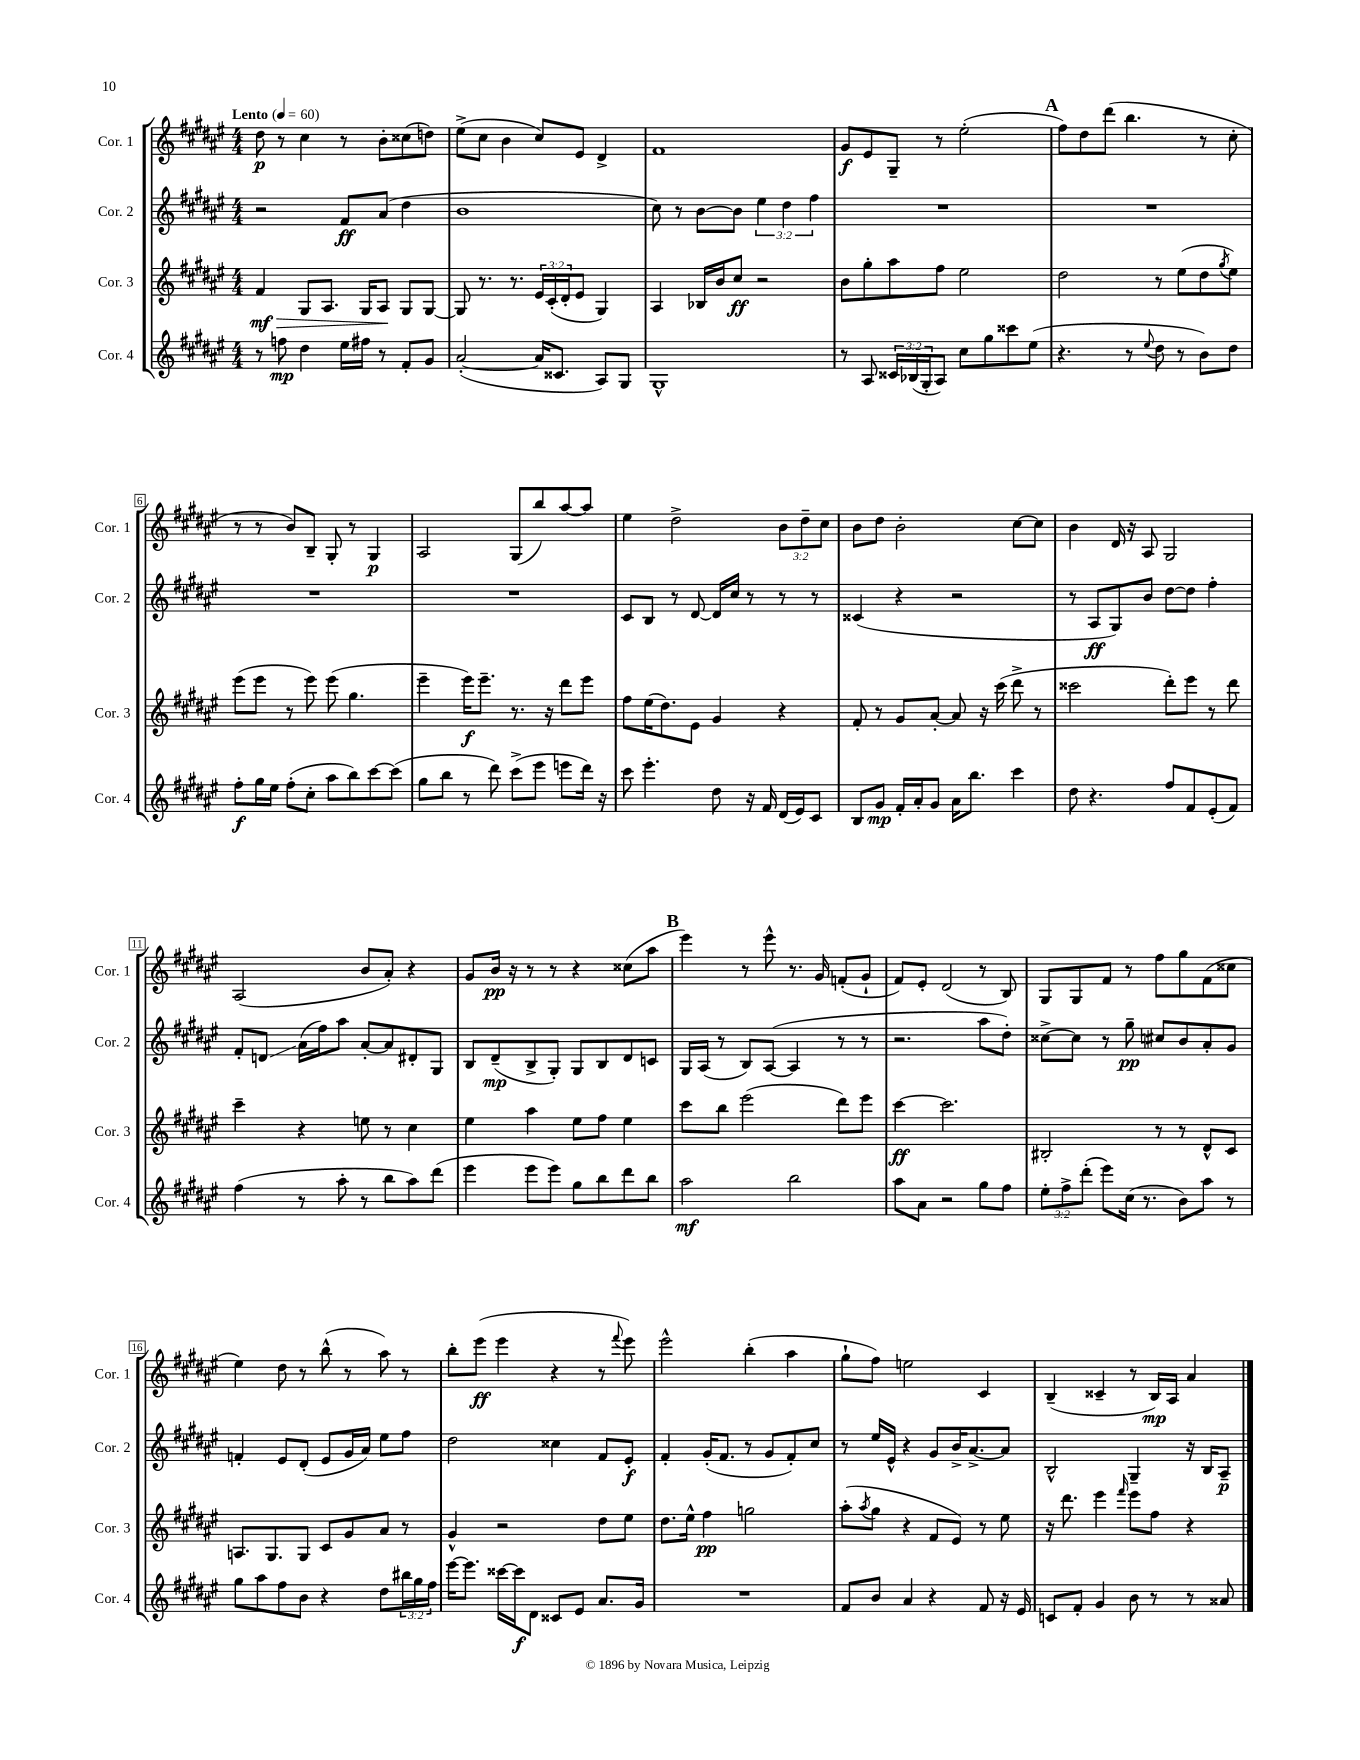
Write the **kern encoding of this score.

**kern	**kern	**kern	**kern
*staff4	*staff3	*staff2	*staff1
*clefG2	*clefG2	*clefG2	*clefG2
*k[f#c#g#d#a#e#]	*k[f#c#g#d#a#e#]	*k[f#c#g#d#a#e#]	*k[f#c#g#d#a#e#]
*M4/4	*M4/4	*M4/4	*M4/4
*MM60	*MM60	*MM60	*MM60
8r	4f#	2r	8dd#
8ff	.	.	8r
4dd#	8G#	.	4cc#
.	8.A#	.	.
16ee#	.	8f#	8r
16ff#	16G#	.	.
8r	8A#	(8a#	8b'
8f#'	8G#	4dd#	(8cc##
8g#	[8G#	.	8dd)
=	=	=	=
([2a#'	8G#]	1b	(8ee#^
.	8.r	.	8cc#
.	.	.	4b
.	8.r	.	.
16a#]	24e#	.	8cc#)
.	(24c#'	.	.
8.c##	.	.	.
.	24d#'	.	.
.	8e#	.	8e#
8A#)	4G#)	.	4d#^
8G#	.	.	.
=	=	=	=
1G#^^	4A#	8cc#)	1f#
.	.	8r	.
.	16B-	[8b	.
.	16b	.	.
.	8cc#	8b]	.
.	2r	6ee#	.
.	.	6dd#	.
.	.	6ff#	.
=	=	=	=
8r	8b	1r	8g#
8A#	8gg#'	.	8e#
24c##	8aa#	.	8G#~
(24B-	.	.	.
24G#'	.	.	.
8A#)	8ff#	.	8r
8cc#	2ee#	.	(2ee#'
8gg#	.	.	.
8ccc##	.	.	.
(8ee#	.	.	.
=	=	=	=
4.r	2dd#	1r	8ff#)
.	.	.	8dd#
.	.	.	(8ddd#
8r	.	.	4.bb
8qqee#	.	.	.
8dd#	8r	.	.
8r	(8ee#	.	.
8b)	8dd#	.	8r
.	8qgg#	.	.
8dd#	8ee#)	.	8cc#'
=	=	=	=
8ff#'	(8eee#	1r	8r
16gg#	8eee#	.	8r
16ee#	.	.	.
(8ff#'	8r	.	8b)
8cc#'	8eee#)	.	8B~
8aa#	(8eee#	.	8G#'
8bb)	4.gg#	.	8r
[8ccc#	.	.	4G#
(8ccc#]	.	.	.
=	=	=	=
8gg#	4eee#~	1r	2A#
8bb	.	.	.
8r	16eee#)	.	.
.	8.eee#~	.	.
8ddd#)	.	.	.
(8ccc#^	8.r	.	(8G#
8eee#	.	.	8bb)
.	16r	.	.
8eee	8ddd#	.	[8aa#
16ddd#)	8eee#	.	8aa#]
16r	.	.	.
=	=	=	=
8ccc#	8ff#	8c#	4ee#
4.eee#'	(16ee#	8B	.
.	8.dd#)	.	.
.	.	8r	2dd#^
.	8e#	[8d#	.
8dd#	4g#	16d#]	.
.	.	16cc#	.
16r	.	8r	.
16f#	.	.	.
(16d#	4r	8r	12b
16e#)	.	.	.
.	.	.	12dd#~
8c#	.	8r	.
.	.	.	12cc#
=	=	=	=
8B	8f#'	(4c##	8b
8g#	8r	.	8dd#
16f#'	8g#	4r	2b'
16a#'	.	.	.
8g#	[8a#'	.	.
16a#	8a#]	2r	.
8.bb	.	.	.
.	16r	.	.
.	(16ccc#	.	.
4ccc#	8ddd#^	.	[8cc#
.	8r	.	8cc#]
=	=	=	=
8dd#	2ccc##	8r	4b
4.r	.	8A#	.
.	.	8G#)	16d#
.	.	.	16r
.	.	8b	8A#
8ff#	8ddd#')	[8dd#	2G#
8f#	8eee#	8dd#]	.
(8e#'	8r	4ff#'	.
8f#)	8ddd#	.	.
=	=	=	=
(4ff#	4ccc#~	8f#'	(2A#
.	.	8d	.
8r	4r	(16a#	.
.	.	16ff#)	.
8aa#'	.	8aa#	.
8r	8ee	[8a#'	8b
8bb	8r	8a#]	8a#')
8aa#)	4cc#	8d#'	4r
(8ddd#	.	8G#	.
=	=	=	=
4eee#	4ee#	8B	8g#
.	.	(8d#~	16b
.	.	.	16r
8eee#	4aa#	8B^	8r
8eee#)	.	8G#')	8r
8gg#	8ee#	8G#	4r
8bb	8ff#	8B	.
8ddd#	4ee#	8d#	(8cc##
8bb	.	8c	8aa#
=	=	=	=
2aa#	8ccc#	16G#	4eee#)
.	.	(16A#	.
.	8bb	8r	.
.	(2eee#	8B)	8r
.	.	([8A#	8eee#^^
2bb	.	4A#]	8.r
.	.	.	16g#
.	8ddd#)	8r	(8f'
.	8eee#	8r	8g#`
=	=	=	=
8aa#	[4ccc#	2.r	8f#)
8a#	.	.	8e#'
2r	2.ccc#]	.	(2d#
8gg#	.	8aa#	8r
8ff#	.	8dd#')	8B)
=	=	=	=
12ee#'	2B#'	[8cc##^	8G#
12ff#^	.	.	.
.	.	8cc##]	8G#
(12ddd#'	.	.	.
8eee#)	.	8r	8f#
(16cc#	.	8gg#~	8r
8.r	.	.	.
.	8r	8cc#	8ff#
8b)	8r	8b	8gg#
8aa#	8d#^^	8a#'	(8f#
8r	8c#	8g#	8cc##
=	=	=	=
8gg#	8.A	4f'	4ee#)
8aa#	.	.	.
.	8.G#	.	.
8ff#	.	8e#	8dd#
8b	8G#	(8d#'	8r
4r	8c#	8e#	(8bb^^
.	8g#	16g#	8r
.	.	16a#)	.
8dd#	8a#	8ee#	8aa#)
24bb#	8r	8ff#	8r
24gg#	.	.	.
24ff#	.	.	.
=	=	=	=
[16eee#	4g#^^	2dd#	8bb'
8.eee#]	.	.	.
.	.	.	(8eee#
[16ccc##	2r	.	4eee#
16ccc##]	.	.	.
8d#	.	.	.
8c##	.	4cc##	4r
8e#	.	.	.
8.a#	8dd#	8f#	8r
.	.	.	8qqfff#
.	8ee#	8e#'	8eee#)
16g#	.	.	.
=	=	=	=
1r	8.dd#	4f#'	2eee#^^
.	16ee#^^	.	.
.	4ff#	(16g#'	.
.	.	8.f#	.
.	2gg	8r	(4bb'
.	.	8g#	.
.	.	8f#')	4aa#
.	.	8cc#	.
=	=	=	=
8f#	(8aa#'	8r	8gg#`
.	8qaa#	.	.
8b	8gg#	16ee#	8ff#)
.	.	16e#^^	.
4a#	4r	4r	2ee
4r	8f#	8g#	.
.	8e#)	16b^	.
.	.	[8.a#^	.
8f#	8r	.	4c#
16r	8ee#	8a#]	.
16e#	.	.	.
=	=	=	=
8c	16r	2B^^	(4B~
.	8.ddd#	.	.
8f#'	.	.	.
4g#	4eee#	.	4c##~
.	16qqfff#	.	.
8b	8eee#	4G#~	8r
8r	8ff#	.	16B)
.	.	.	16A#
8r	4r	16r	4a#
.	.	16B	.
8a##	.	8A#~	.
==	==	==	==
*-	*-	*-	*-
